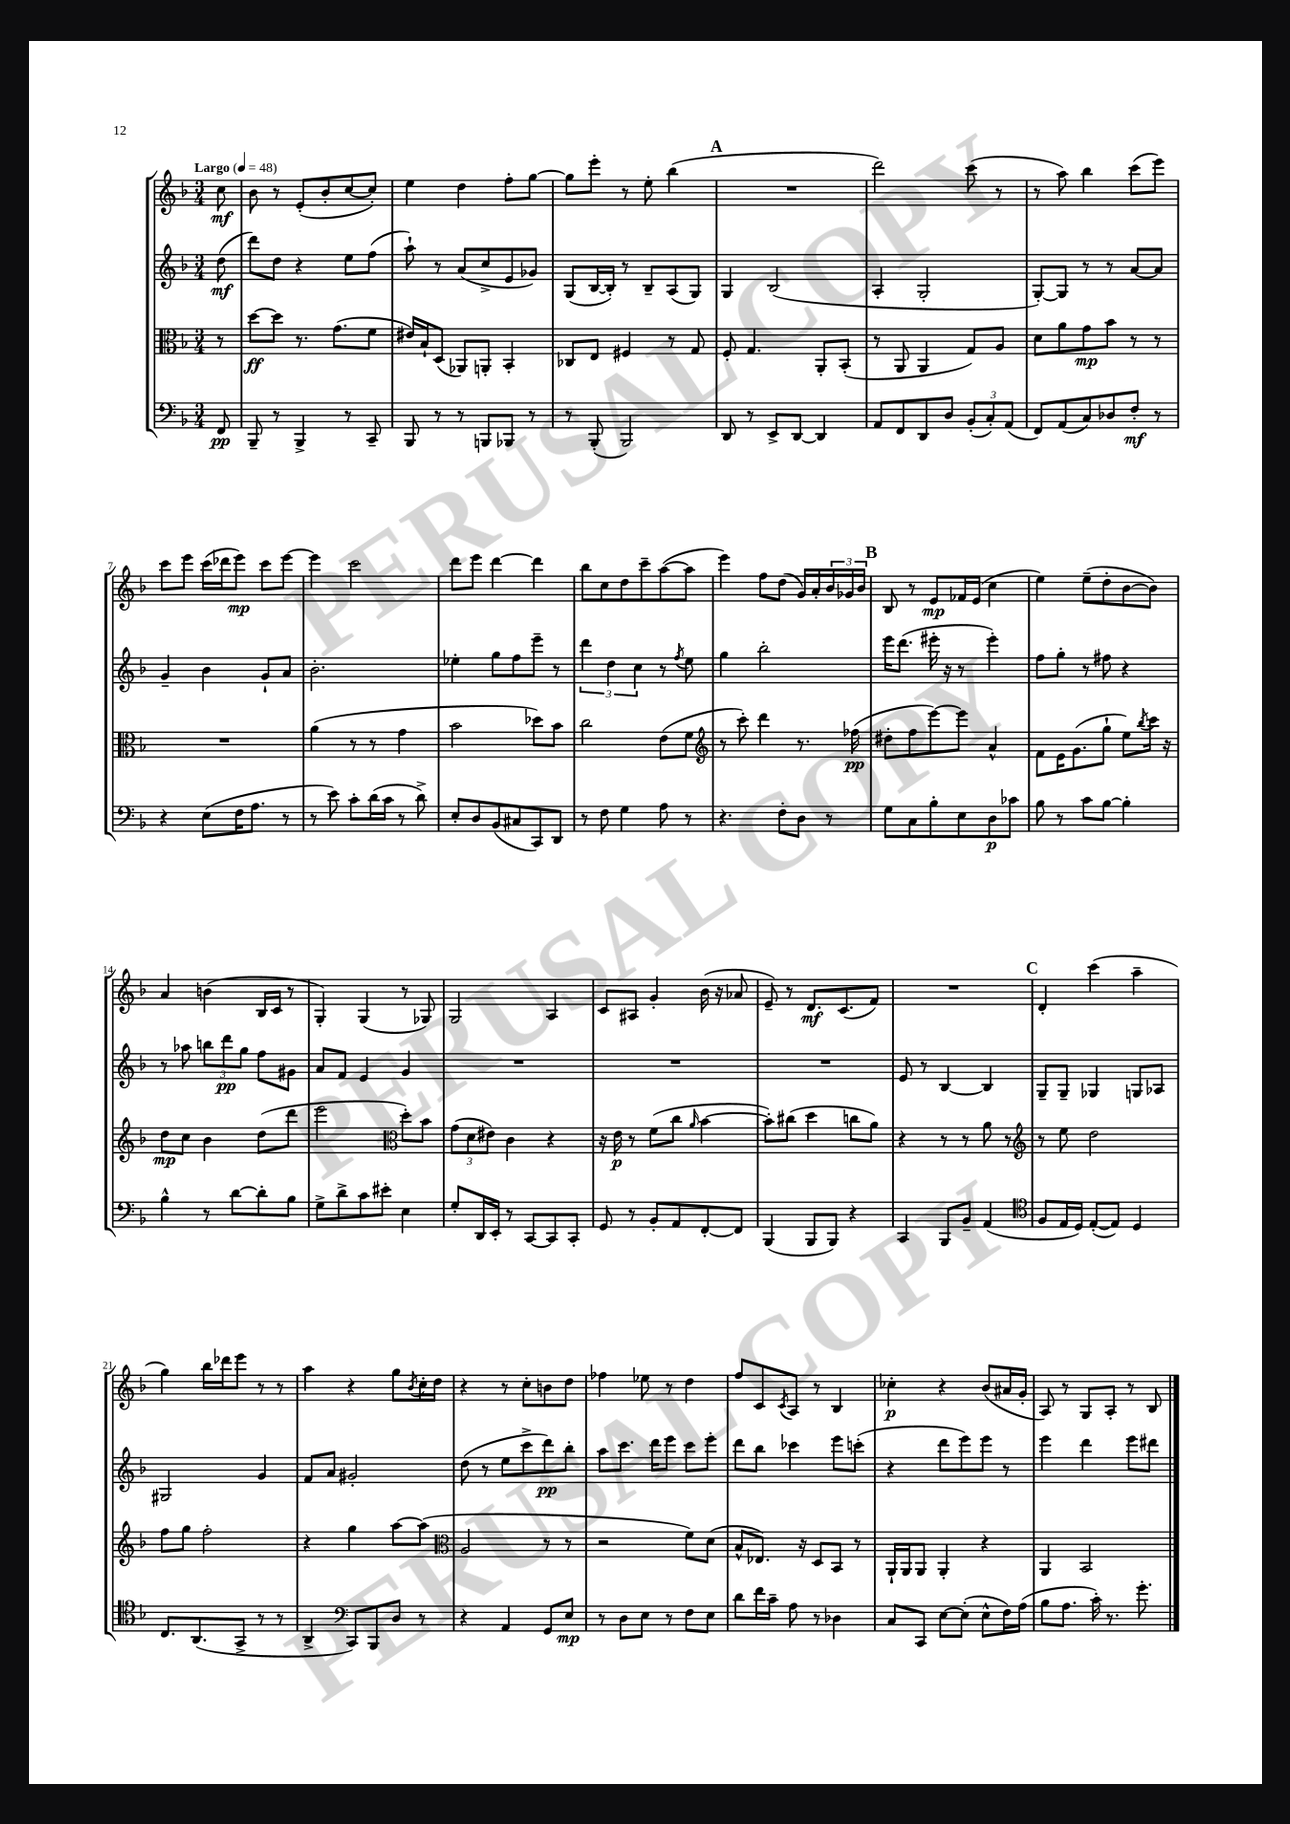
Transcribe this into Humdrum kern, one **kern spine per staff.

**kern	**kern	**kern	**kern
*staff4	*staff3	*staff2	*staff1
*clefF4	*clefC3	*clefG2	*clefG2
*k[b-]	*k[b-]	*k[b-]	*k[b-]
*M3/4	*M3/4	*M3/4	*M3/4
*MM48	*MM48	*MM48	*MM48
8FF	8r	(8dd	8cc
=	=	=	=
8BBB-~	[8dd	8ddd)	8b-
8r	8dd]	8dd	8r
4BBB-^	8.r	4r	(8e'
.	.	.	8b-'
.	(8.g	.	.
8r	.	8ee	[8cc
8CC~	8f	(8ff	8cc'])
=	=	=	=
8BBB-	16e#)	8aa`)	4ee
.	16B-`	.	.
8r	(8D	8r	.
8r	8AA-)	(8a	4dd
8BBB	8AA'	8cc^	.
8BBB-	4BB-'	8e	8ff'
8r	.	8g-)	[8gg
=	=	=	=
8r	8C-	(8G	8gg]
(8BBB-'	8E	[16B-	8eee'
.	.	16B-'])	.
2BBB-)	4F#	8r	8r
.	.	8B-~	8ee'
.	8r	(8A	(4bb-
.	8G	8G)	.
=	=	=	=
8DD	8F'	4G	2.r
8r	4.G	.	.
8EE^	.	(2B-	.
[8DD	.	.	.
4DD]	8AA'	.	.
.	(8BB-'	.	.
=	=	=	=
8AA	8r	4A'	2ddd)
8FF	8AA	.	.
8DD	4AA	2G'	.
8D	.	.	.
(12BB-'	8G)	.	(8ccc
12C')	.	.	.
.	8A	.	8r
(12AA	.	.	.
=	=	=	=
8FF)	8d	[8G')	8r
(8AA	8a	8G]	8aa)
8C)	8g	8r	4bb-
8D-	8b-	8r	.
8F'	8r	[8a	(8ccc
8r	8r	8a]	8eee)
=	=	=	=
4r	2.r	4g~	8ccc
.	.	.	8eee
(8E	.	4b-	(16ccc
.	.	.	16ddd-
16F	.	.	8eee)
8.A	.	.	.
.	.	8g`	8ccc
8r	.	8a	[8eee
=	=	=	=
8r	(4a	2.b-'	4eee]
8e)	.	.	.
8c'	8r	.	2ccc
(16d	8r	.	.
16c	.	.	.
8r	4g	.	.
8d^)	.	.	.
=	=	=	=
8E'	2b-	4ee-'	8ddd
8D	.	.	8eee
(8BB-	.	8gg	[4ddd
8C#	.	8ff	.
8CC)	8dd-)	8eee~	4ddd]
8DD	8b-	8r	.
=	=	=	=
8r	2cc	6ddd	8bb-
8F	.	.	8cc
.	.	6dd	.
4G	.	.	8dd
.	.	6cc	.
.	.	.	8ccc~
8A	(8e	8r	([8aa
.	.	8qff	.
8r	8f	8ee	8aa]
=	=	=	=
*	*clefG2	*	*
4.r	8r	4gg	4eee)
.	8ccc')	.	.
.	4ddd	2bb-'	8ff
8F'	.	.	(8dd
8D	8.r	.	16g)
.	.	.	16a'
8r	.	.	24b-
.	.	.	24g-
.	(16ff-	.	.
.	.	.	24b-
=	=	=	=
8G	8dd#'	16eee	8B-
.	.	(8.ddd	.
8C	8ff	.	8r
8B-'	[8eee)	16eee#'	8e
.	.	16r	.
8E	8eee]	8r	16f-
.	.	.	(16e
8D	4a^^	4eee#')	4cc
8c-	.	.	.
=	=	=	=
8B-	8f	8ff	4ee)
8r	16e	8gg'	.
.	(8.g	.	.
8c	.	8r	(8ee~
[8B-	8gg`	8ff#	8dd'
4B-']	8ee)	4r	[8b-
.	8qbb-	.	.
.	16ccc	.	8b-])
.	16r	.	.
=	=	=	=
4B-^^	8dd	8r	4a
.	8cc	8aa-	.
8r	4b-	12bb	(4b
.	.	12ddd	.
[8d	.	.	.
.	.	12gg	.
8d']	(8dd	8ff	16B-
.	.	.	16c
8B-	8ddd	8g#	8r
=	=	=	=
8G^	2eee	8a	4G')
8d^	.	8f	.
8c	.	4e	(4G
8e#'	.	.	.
*	*clefC3	*	*
4E	8dd')	4g	8r
.	8b-	.	8G-)
=	=	=	=
8G'	(12g	2.r	2G
.	12d	.	.
16DD	.	.	.
.	12e#)	.	.
16EE'	.	.	.
8r	4c	.	.
[8CC	.	.	.
8CC]	4r	.	4A
8CC'	.	.	.
=	=	=	=
8GG	16r	2.r	8c
.	16e	.	.
8r	8r	.	8A#
8BB-'	(8f	.	4g'
8AA	8cc	.	.
.	16qqa	.	.
[8FF'	[4b-	.	(16b-
.	.	.	16r
8FF]	.	.	8a-
=	=	=	=
(4BBB-	8b-'])	2.r	8e~)
.	(8cc#	.	8r
8BBB-	4dd	.	8.d
8BBB-)	.	.	.
.	.	.	(8.c
4r	8cc	.	.
.	8a)	.	8f)
=	=	=	=
4CC	4r	8e	2.r
.	.	8r	.
8BBB-	8r	[4B-	.
8BB-~	8r	.	.
(4AA	8a	4B-]	.
.	8r	.	.
=	=	=	=
*clefC4	*clefG2	*	*
8F	8r	8G~	4d'
16E	8ee	8G~	.
16D)	.	.	.
([8E'	2dd	4G-	(4ccc
8E])	.	.	.
4D	.	8G	4aa~
.	.	8A-	.
=	=	=	=
8.C	8ff	2G#	4gg)
.	8gg	.	.
(8.AA	.	.	.
.	2ff'	.	16bb-
.	.	.	16ddd-
8GG^	.	.	8eee
8r	.	4g	8r
8r	.	.	8r
=	=	=	=
4AA^	4r	8f	4aa
.	.	8a	.
*clefF4	*	*	*
8CC)	4gg	2g#'	4r
8BBB-	.	.	.
8D	[8aa	.	8gg
.	.	.	8qb-
8r	(8aa]	.	16cc'
.	.	.	16dd
=	=	=	=
*	*clefC3	*	*
4r	2A	(8dd	4r
.	.	8r	.
4AA	.	8ee	8r
.	.	8ccc^	8cc'
8GG	8r	8ddd)	8b
8E	8r	8bb-'	8dd
=	=	=	=
8r	2r	8aa	4ff-
8D	.	8.ccc	.
8E	.	.	8ee-
.	.	16ddd	.
8r	.	8eee	8r
8F	8f)	8ccc	4dd
8E	(8d	8eee'	.
=	=	=	=
8d	8B-^^	8ddd	8ff
16f	8.E-)	8bb-	8c
16c~	.	.	.
.	.	.	8qc
8A	.	4ccc-	8A
.	16r	.	.
8r	8D	.	8r
4D-	8BB-	8eee	4B-
.	8r	(8ccc'	.
=	=	=	=
8C	16AA`	4r	4cc-'
.	16AA	.	.
8CC	8AA	.	.
[8E	4AA'	8ddd	4r
(8E']	.	8eee)	.
8E^^	4r	8eee	(8b-
16F)	.	8r	16a#
(16A	.	.	16g'
=	=	=	=
8B-	4AA	4eee	8A)
8.A	.	.	8r
.	2BB-	4ddd	8G
16c')	.	.	.
8.r	.	.	8A'
.	.	8eee	8r
8.g'	.	.	.
.	.	8ddd#	8B-
==	==	==	==
*-	*-	*-	*-
